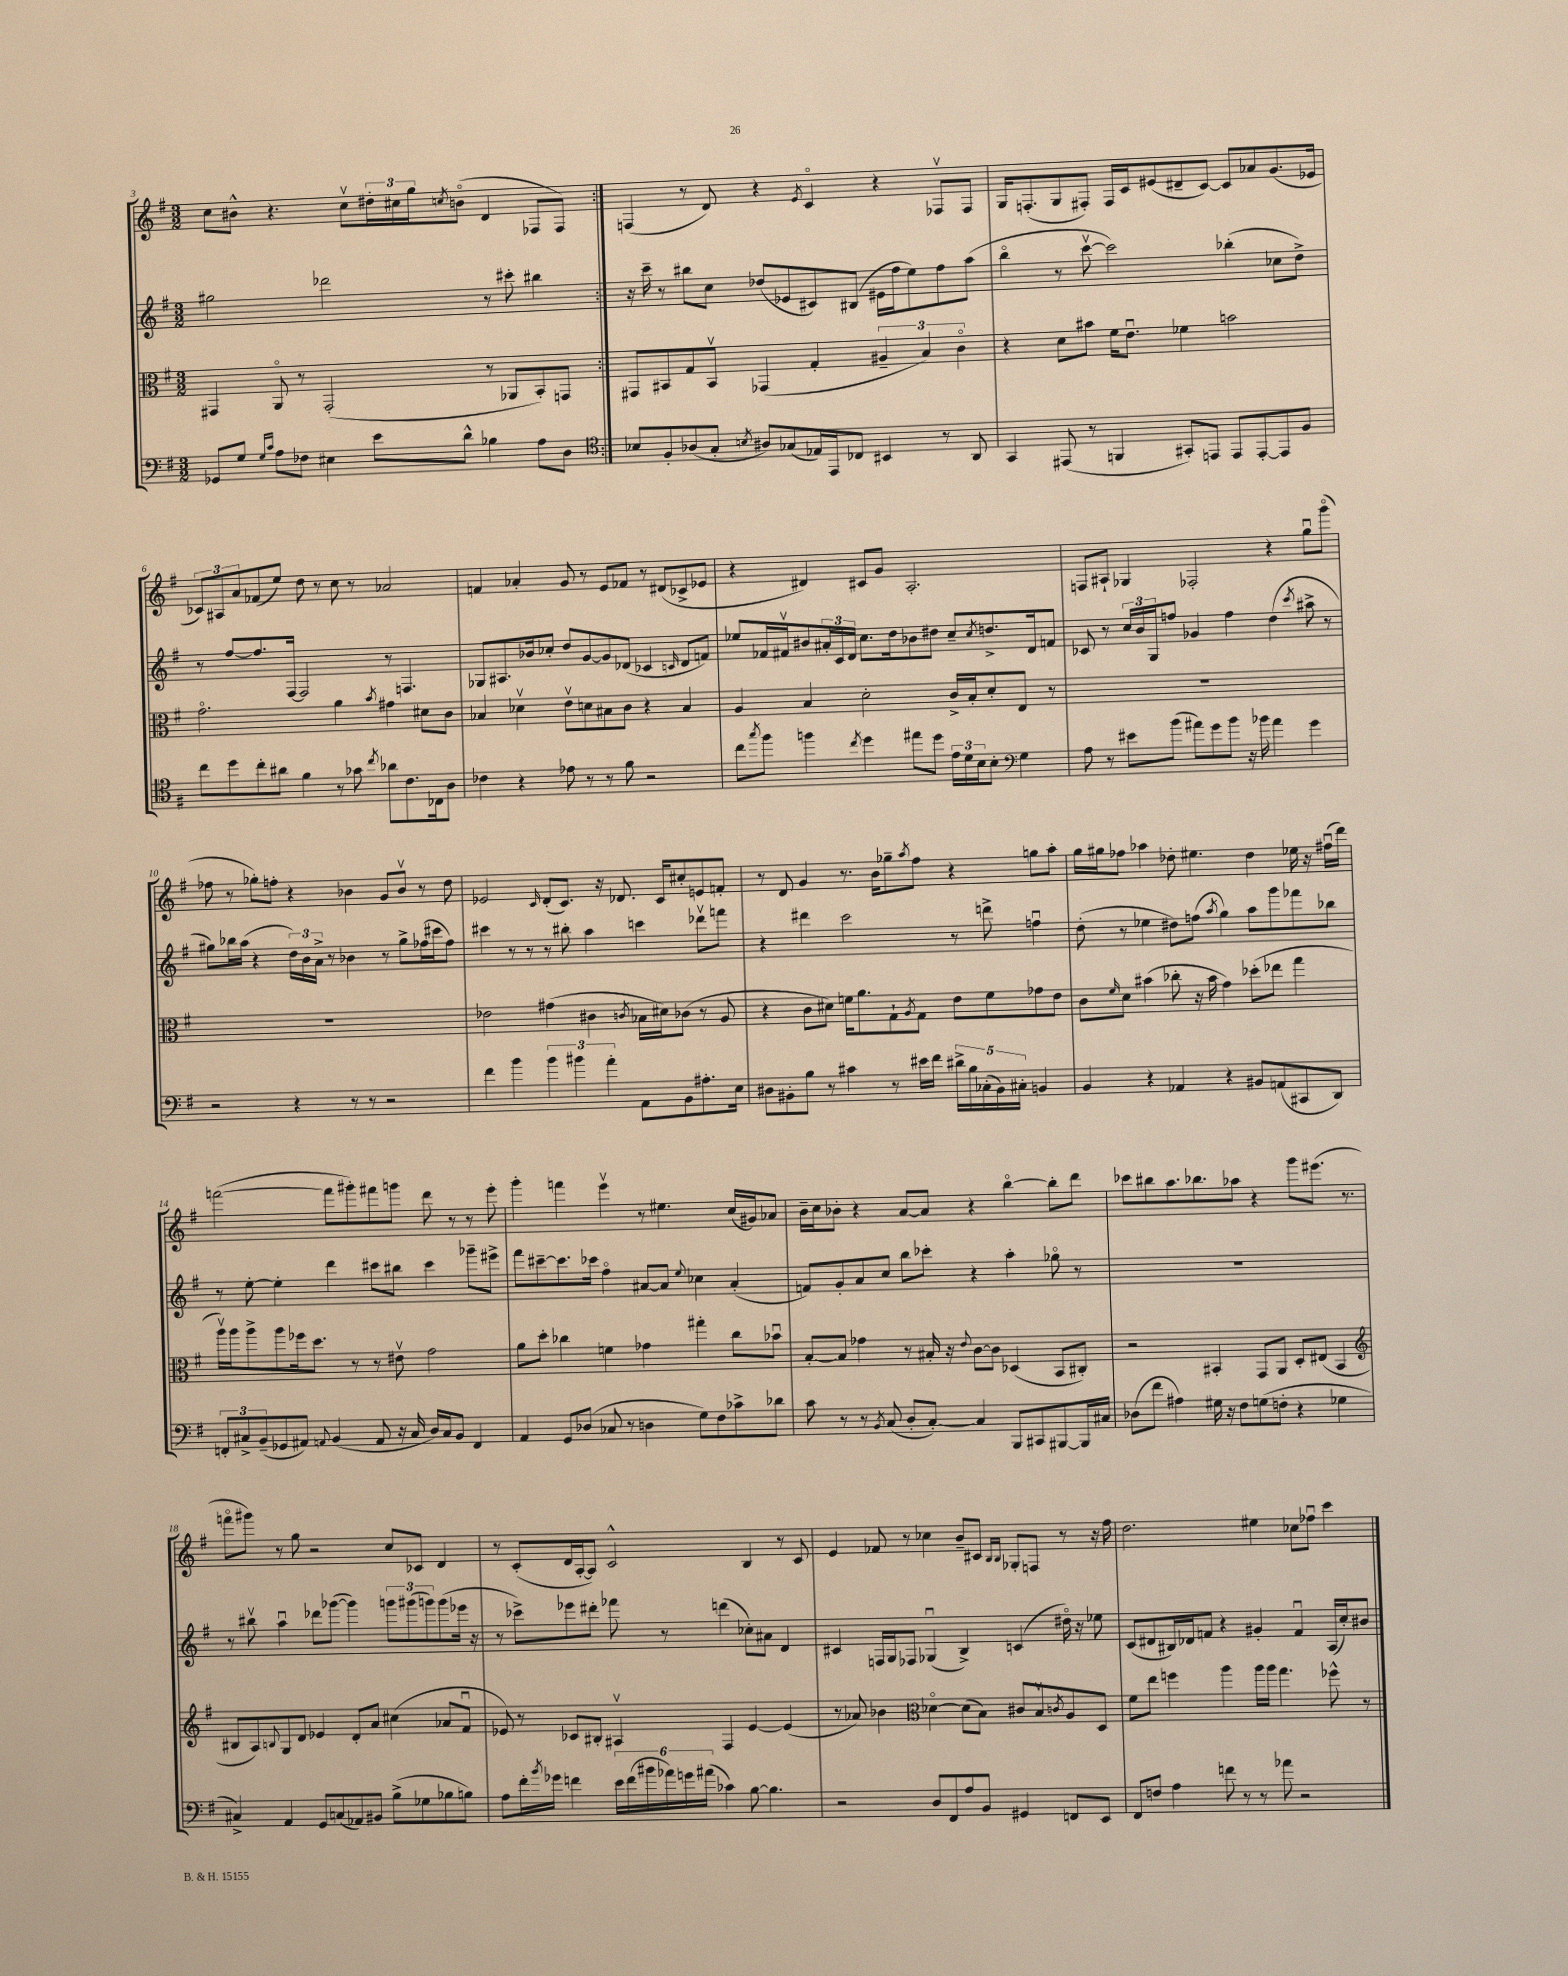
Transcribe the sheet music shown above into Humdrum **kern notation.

**kern	**kern	**kern	**kern
*part4	*part3	*part2	*part1
*staff4	*staff3	*staff2	*staff1
*clefF4	*clefC3	*clefG2	*clefG2
*k[f#]	*k[f#]	*k[f#]	*k[f#]
*M3/2	*M3/2	*M3/2	*M3/2
=3	=3	=3	=3
8GG-X/L	4GG#X/	2gg#X\	8cc\L
8G/J	.	.	8b#X^^\J
16qqG/LL	.	.	.
16qqc/JJ	.	.	.
8A\L	8AA/	.	4.r
8F-X\J	8r	.	.
4E#X\	(2GG#'/	2ddd-X\	.
.	.	.	8ccv\L
8e\L	.	.	24dd#X'\L
.	.	.	24cc#X\
.	.	.	24gg\J
.	.	.	8qccn/
8d^^\J	.	.	(8bn\J
4B-X\	8r	8r	4d/
.	8AA-X/L	8ccc#X'\	.
8A\L	8BB'/)	4bb#X\	8F-X/L
8D\J	8GGn/J	.	8F-/J)
=4:|!	=4:|!	=4:|!	=4:|!
*clefC4	*	*	*
8B-X/L	8GG#X/L	16r	(4Fn/
.	.	16ccc~\	.
8F#'/	8BB#X/	8r	.
(8A-X/	8G/	8bb#X\L	8r
8G'/J	8BB#v/J	8cc\J	8d/)
8qBn/	.	.	.
8A#X/L)	(4GG-X/	(8dd-X/L	4r
(8G-X/	.	8e-X/	.
.	.	.	8qe/
16E-X/L)	4G'/	8c#X/)	4c/
16EE/J	.	.	.
8C-X/J	.	(8B#X/J	.
4BB#X/	6A#X~/	16e#X\LL	4r
.	.	16ff#\J	.
.	.	8ee\)	.
.	6B/)	.	.
8r	.	8ff#\	8F-Xv/L
.	6c\	.	.
8AA/	.	(8aa\J	8F-/J
=5	=5	=5	=5
4GG/	4r	4bb\	16G/KL
.	.	.	(8.Fn'/
(8EE#X/	8d\L	8r	8G/
8r	8b#X\J	[8cccv\	8F#X'/J)
4FFn/	16f#\KL	2ccc\])	16F#/LL
.	8.eu\J	.	16c/J
.	.	.	(8e#X/
8GG#X'/L)	4f-X\	.	8d#X~/
8EEn/J	.	.	[8c/J)
8EE/L	2bn\	(4bb-X'\	8c/L]
[8EE'/	.	.	8a-X/
8EE/]	.	8cc-X\L	(8.g/
8F#/J	.	8dd^\J)	.
.	.	.	16e-X/Jk
!!LO:LB:g=z
=6	=6	=6	=6
8cc\L	2.g\	8r	12c-X/L)
.	.	.	12A#X/
8dd\	.	[8ff#/L	.
.	.	.	12a/
8cc'\	.	8.ff#/]	(8f-X/
8a#X\J	.	.	8ee/J)
.	.	[16F#/Jk	.
4f#\	.	2F#/]	8dd\
.	.	.	8r
8r	4a\	.	8cc\
8g-X\	.	.	8r
8qcc/	8qb/	.	.
8a-X\L	4g#X\	8r	2a-X/
8.c\	.	4.Fn/	.
.	8d#X\L	.	.
16C-X\k	.	.	.
8A\J	8c\J	.	.
=7	=7	=7	=7
4c-X\	4B-X/	8G-X/L	4fn/
.	.	8.A#X/	.
4r	4d-Xv\	.	4a-X'/
.	.	16b-X/k	.
.	.	8cc-X'/J	.
8e-X\	8ev\L	8dd/L	8g/
8r	8dn\	[8g/	8r
8r	8B#X\	8g/]	8e/L
8f#\	8c\J	(8d-X/J	8f-X/J
2r	4r	4c-X/	8r
.	.	.	(8d#X/L
.	.	16qqcn/	.
.	4B#/	8d-/L	8c-X^/
.	.	8fn/J)	8e-X/J
=8	=8	=8	=8
8cc\L	4A/	8ee-X/L	4r
8qgg/	.	.	.
8ff#\J	.	16f-X/L	.
.	.	16f#Xv/J	.
4ffn\	4B/	8b#X/	4d#X/)
.	.	24a#X'/L	.
.	.	24c/	.
.	.	24d/JJ	.
8qcc/	.	.	.
4dd\	2d'\	8.cc\L	8c#X/L
.	.	.	8g/J
.	.	16dd\k	.
8ee#X\L	.	8b-X\	2.A'/
8dd\J	.	8dd#X\J	.
24e\LL	16c^/LL	8cc~/L	.
24d\	.	.	.
.	16B'/J	.	.
24B\J	.	.	.
.	.	8qcc/	.
8B'\J	8d'/	8.ddn^/	.
*clefF4	*	*	*
4G\	8E/J	.	.
.	.	16d/k	.
.	8r	8fn/J	.
=9	=9	=9	=9
8A\	1.r	8c-X/	8Fn/L
8r	.	8r	8A#X`/J
8e#X\L	.	24cc/LL	4G-X/
.	.	24b/	.
.	.	24G/J	.
(8b\J	.	8ffn/J	.
8a#X\L)	.	4g-X/	2F-X'/
8g\	.	.	.
8b\J	.	4ff\	.
16r	.	.	.
16b-X\	.	.	.
4a#\	.	(4dd\	4r
.	.	8qccc/	.
4g\	.	8aa#X^\	8ggu\L
.	.	8r	(8ggg\J
!!LO:LB:g=z
=10	=10	=10	=10
2r	1.r	8gg#X\L)	8ff-X\
.	.	16bb-X\L	8r
.	.	(16aa\JJ	.
.	.	4r	8gg-X'\L)
.	.	.	8ffn'\J
4r	.	24dd\LL)	4r
.	.	24b\	.
.	.	24a^\JJ	.
.	.	8r	.
8r	.	4b-X\	4b-X\
8r	.	.	.
2r	.	8r	8g/L
.	.	8gg#^\L	8b-v/J
.	.	(16ff-X\L	8r
.	.	16ccc#X\J	.
.	.	8ff-\J)	8dd\
=11	=11	=11	=11
4f#\	2e-X\	4ccc#X\	2e-X/
4b\	.	8r	.
.	.	8r	.
.	.	.	16qqc/
6b\	(4g#X\	8r	(8d'/L
.	.	8bb#X'\	8.c/J)
6b#X\	.	.	.
.	4c#X\	4aa\	.
.	.	.	16r
6a'\	.	.	.
.	.	.	8.d-X/
.	8qcn/	.	.
8AA\L	16B-X\LL	4cccn\	.
.	16d#X\J)	.	16c/KL
8BB\	(8c-X\J	.	8cc#X'/
8.A#X'\	8r	8ddd-Xv\L	8en/
.	8A/	8fffn\J	8fn'/J
16E\Jk	.	.	.
=12	=12	=12	=12
8D#X\L	4r	4r	8r
8BB#X'\	.	.	8d/
8B\J	8c\L	4ddd#X\	4g/
8r	8d#X\J)	.	.
4c#X\	16fn\KL	2ccc\	8.r
.	8.a\	.	.
.	.	.	16b\KL
8r	8G`\	.	8gg-X~\
.	8qA/	.	8qaa/
16e#X\LL	8G\J	.	8ff#\J
16f#\JJ	.	.	.
20d#X^\LL	8e\L	8r	4r
20B\	.	.	.
(20C-X'\	.	.	.
.	8f\	8dddn^\	.
20BB#\)	.	.	.
20C#X'\JJ	.	.	.
4BBn/	8g-X\	4ffnu\	8ggn\L
.	8e\J	.	8aa'\J
=13	=13	=13	=13
4BB/	8c\L	(8dd'\	16gg\LL
.	.	.	16gg#X\J
.	16qqf#/	.	.
.	8d\J	8r	8ff-X\J
4r	(4b#X\	4ee-X\	4aa-X\
4AA-X/	8cc-X'\	8dd#X\L)	8dd-X'\
.	16r	(8ffn\J	4.ee#X\
.	16b#\	.	.
.	.	8qaa/	.
4r	4g\)	4gg\)	.
8BB#X/L	(8dd-X'\L	8aa\L	4dd-\
(8AAn/	8ee-X\J	8ggg\	.
8CC#X/	4gg\	8fff-X\	16ee-X\
.	.	.	16r
8DD/J)	.	8bb-X\J	(16ff#Xu\LL
.	.	.	16ddd\JJ)
!!LO:LB:g=z
=14	=14	=14	=14
12FFn'/L	16aav\LL)	8r	([2fffn\
.	16aa\J	.	.
12C#X^/	.	.	.
.	8aa^\	[8ee'\	.
(12BB~/	.	.	.
8GG-X/	8aa\	4ee'\]	.
8AA#X/J)	16ff-X\k	.	.
.	8.dd\J	.	.
8qqAAn/	.	.	.
(4BB/	.	4ddd\	8fff\L]
.	8r	.	8ggg#X'\)
8AA/	8r	8ccc#X\L	8fff#X\
16r	8e#Xv\	8bb#X\J	8gggn\J
16C#/	.	.	.
16D/LL)	2g\	4ccc#\	8ddd\
16C#/J	.	.	.
8BB/J	.	.	8r
4FF/	.	8ggg-X~\L	8r
.	.	8eee#X^\J	8eee'\
=15	=15	=15	=15
4AA/	8a\L	8fff#\L	4ggg'\
.	8dd'\J	[8ccc#X~\	.
8GG/L	4cc-X\	8.ccc#\]	4fffn\
(8D-X/J	.	.	.
.	.	16ccc-X\Jk	.
8C-X/	4fn\	4ff#\	4eeev\
8r	.	.	.
4Dn\	4g-X\	[8a#X/L	8r
.	.	8a#/J]	4.ee#X\
.	.	8qqee/	.
8G\L)	4gg#X'\	4cc-X\	.
8F#\	.	.	.
8c-X^\	8cc-\L	(4a#'/	(16cc/LL
.	.	.	16g#X/J)
8d-X\J	8b-Xu\J	.	8a-X/J
=16	=16	=16	=16
8c\	[8B'/L	8fn/L)	16b~\LL
.	.	.	16cc\J
8r	8B/J]	8g'/	8b-X'\J
8r	4g-X\	8a/	4r
8qBB/	.	.	.
(8C/	.	8cc/J	.
8D'/L	8r	8bb\L	[8a/L
[8C'/J)	16B#X'/	8ccc-X'\J	8a/J]
.	16r	.	.
.	8qqe/	.	.
4C/]	[8c\L	4r	4r
.	8c\J]	.	.
8BBB/L	(4D-X/	4aa'\	[4bb\
8CC#X/	.	.	.
[8BBB#X/	8BB/L	8gg-X\	8bb'\L]
16BBB#/L]	8C#X'/J)	8r	8ddd\J
16C#X/JJ	.	.	.
=17	=17	=17	=17
(8D-X\L	2r	1.r	8ccc-X\L
8f#\J	.	.	8bb#X\
4A#X\)	.	.	8.aa\
.	.	.	8.bb-X\
16G#X\	4BB#X'/	.	.
16r	.	.	.
8F#\L	.	.	8aa-X\J
(8Gn\	8GG/L	.	4r
8Fn'\J	8AA/J	.	.
4r	8D'/L	.	8ggg\L
.	(8E#X/J	.	(8.eee#X\J
4G-X\	4BB#/	.	.
.	.	.	8.r
!!LO:LB:g=z
=18	=18	=18	=18
*	*clefG2	*	*
4C#X^/)	8B#X/L	8r	8fffn\L
.	8A/)	8bb#Xv\	8ggg#X\J)
.	8qqBn/	.	.
4AA/	8G/	4aau\	8r
.	8d/J	.	8gg\
8GG/L	4e-X/	8ddd-X\L	2r
(8Cn/	.	([8ggg-X\J	.
8AA-X/)	8d'/L	4ggg-\])	.
8BB#X/J	8a/J	.	.
(8B^\L	(4cc#X\	12gggn\L	8cc/L
.	.	(12ggg#X\	.
8G-X\	.	.	8c-X/J
.	.	12gggn\)	.
8B-X\	8a-X/L	(8ggg\	4d/
8Bn\J)	8f#u/J	16eee-X\Jk	.
.	.	16r	.
=19	=19	=19	=19
8A\L	8e-X/)	8r	8r
16f#'\L	8r	8ccc-X^\L)	(8c'/L
8qb/	.	.	.
16g-X\JJ	.	.	.
4fn\	8c-X/L	8eee-X\	16d/L
.	.	.	[16A'/J
.	8B#X'/J	8ddd#X'\J	8A/J])
24e\LL	4A#Xv/	8fff-X\	2c^^/
(24f\	.	.	.
24b#X\	.	.	.
24a-X\)	.	8r	.
24gn\	.	.	.
(24a#X\JJ	.	.	.
4c-X\)	4F#/	(4dddn\	.
[8B\	[4e-/	8cc-X'\L)	4B/
4.B\]	.	8a#X\J	.
.	(4e-/]	4d/	8r
.	.	.	8c/
=20	=20	=20	=20
2r	8r	4c#X/	4e/
.	8a-X/)	.	.
.	4b-X\	16Fn/LL	8f-X/
.	.	16G/J	.
.	.	8F-X/J	8r
*	*clefC3	*	*
8D/L	[4d-X\	(4G-Xu/	4cc-X\
8FF#/	.	.	.
8A/	(8d-\L]	4B^/)	8b~/L
8BB/J	8B\J)	.	8c#X/J
.	.	.	16qqB/LL
.	.	.	16qqB/JJ
4GG#X/	8c#X/L	(4cn/	8G-X'/L
.	8Bv/	.	8Fn/J
.	8qcn/	.	.
8FFn/L	8A/	16dd#X\)	8r
.	.	16r	.
8EE/J	8D/J	8ee-X\	16r
.	.	.	16ff#\
=21	=21	=21	=21
8FF#/L	8f#\L	(8c/L	2.dd\
8Fn/J	8ee\J	8d#X/	.
4A\	4ffn\	16B#X/L)	.
.	.	16d-X/J	.
.	.	8fn/J	.
8fn\	4aa\	4r	.
8r	.	.	.
8r	16aa\LL	4g#X'/	4ee#X\
.	16aa\JJ	.	.
8a-X\	4.gg\	.	.
2r	.	4fu/	8cc-X\L
.	.	.	8ff-Xu\J
.	8ff-X^^\	(16A/LL	4ccc\
.	.	16cc'/J)	.
.	8r	8b#X/J	.
==	==	==	==
*-	*-	*-	*-
